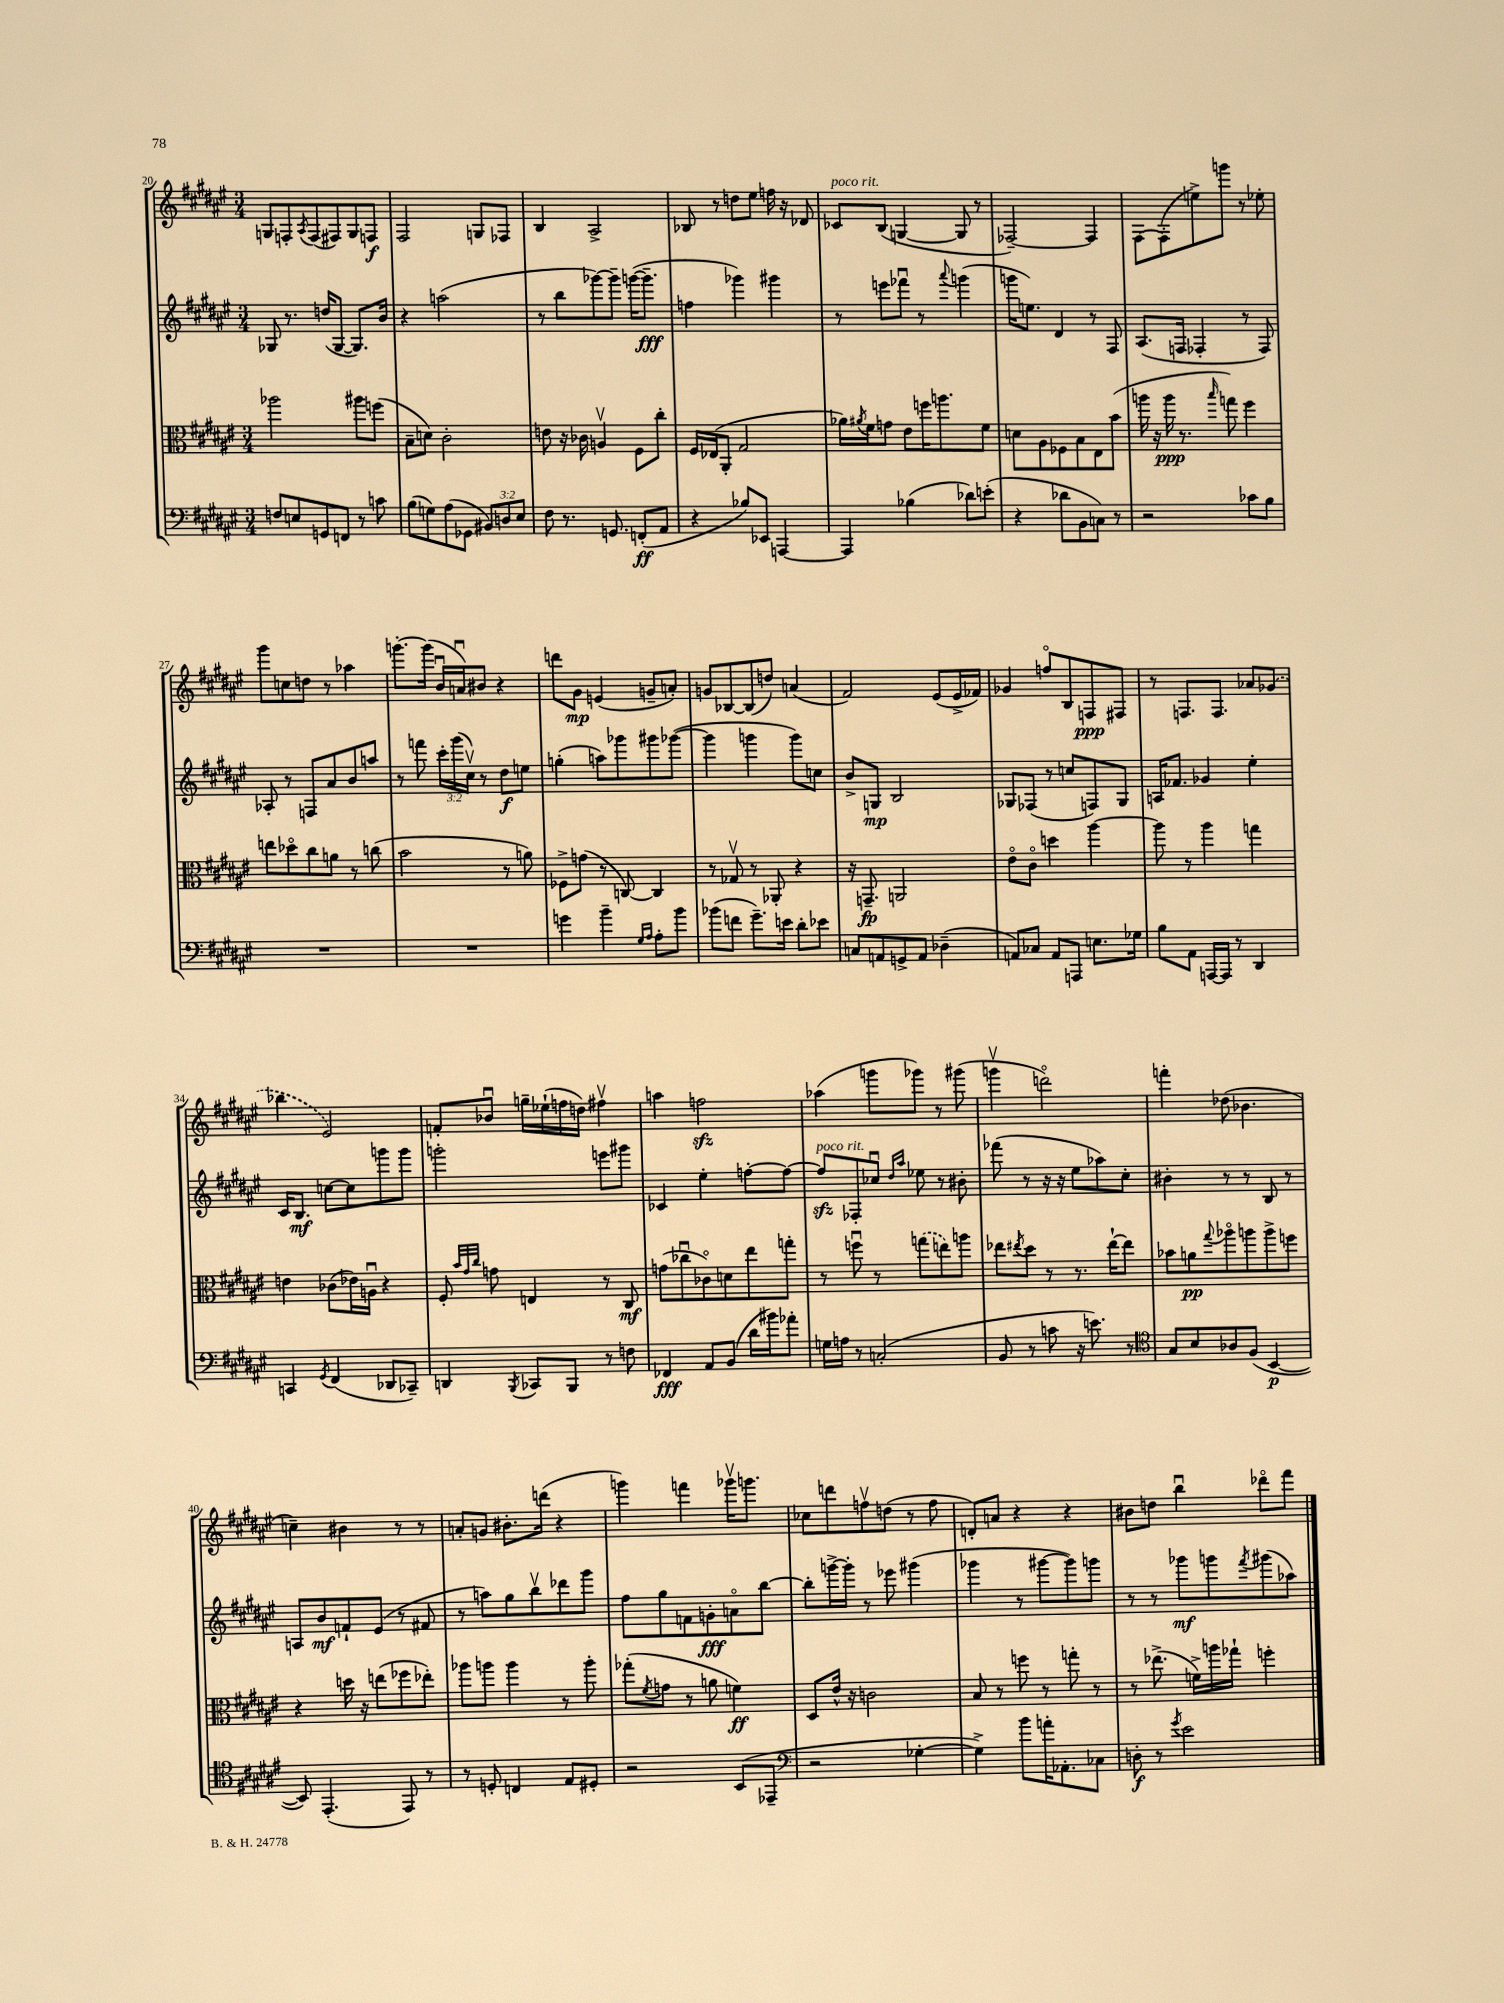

**kern	**kern	**kern	**kern
*staff4	*staff3	*staff2	*staff1
*clefF4	*clefC3	*clefG2	*clefG2
*k[f#c#g#d#a#e#]	*k[f#c#g#d#a#e#]	*k[f#c#g#d#a#e#]	*k[f#c#g#d#a#e#]
*M3/4	*M3/4	*M3/4	*M3/4
8F/L	2aa-\	8G-/	8G/L
8E/	.	8.r	8F'/
.	.	.	8qA#/
8GG/	.	.	(8F/
.	.	(16dd/LK	.
8FF/J	.	[8G-/J	8F#/)
8r	8aa#\L	8.G-/]L)	8G/
8c\	(8ff\J	.	8F/J
.	.	16b/Jk	.
=	=	=	=
(8B\L	8B~\L	4r	2F#/
8G\)	8d\J)	.	.
(8A#\	2c#'\	(2aa\	.
8GG-\J	.	.	.
12BB#/L)	.	.	8G/L
12D/	.	.	.
.	.	.	8F-/J
12E#/J	.	.	.
=	=	=	=
8F#\	8e\	8r	4B/
8.r	16r	8bb\L	.
.	16c-\	.	.
.	4Av/	[8ggg-\)	2A#^/
8.GG/	.	.	.
.	.	8ggg-~\]J	.
(8FF'/L	8F#\L	([16ggg\LK	.
.	.	8.ggg~\]J	.
8AA#/J	8cc#'\J	.	.
=	=	=	=
4r	16F#/LL	4ff\	8B-/
.	(16E-/J	.	.
.	8AA#'/J	.	8r
8B-/L)	2G#/	4ggg-\)	8dd\L
8EE-/J	.	.	8ee#\J
[4AAA/	.	4ggg#\	16ff\
.	.	.	16r
.	.	.	8d-/
=	=	=	=
4AAA/]	16a-\LL)	8r	8c-/L
.	8qa#/	.	.
.	16f#\J	.	.
.	8g\J	8eee\L	(8B/J
(4B-\	8e#\L	8fff-u\J	[4G/
.	16ff\K	8r	.
.	8.aa\	.	.
.	.	8qqaaa#/	.
8d-\L)	.	(4ggg\	8G/]
(8e'\J	8f#\J	.	8r
=	=	=	=
4r	8d\L	16ggg\LK	[2F-~/)
.	.	8.ee\J)	.
.	8A#\	.	.
8d-\L	8F-\	4d#/	.
8BB\	8B\	.	.
8C\J)	8E#\	8r	4F-/]
8r	(8b\J	8F#/	.
=	=	=	=
2r	16aa\	(8.A#/L	[8F#\L
.	16r	.	.
.	16aa\	.	(8F#'\]
.	8.r	16F/Jk	.
.	.	4F-'/	8ee^\)
.	16qqbb/	.	.
.	8gg\)	.	8ggg\J
8c-\L	4ff#\	8r	8r
8B\J	.	8F-/)	8ee-'\
=	=	=	=
2.r	8ee\L	8A-'/	8ggg#\L
.	8dd-o\	8r	8cc\
.	8cc#\	8F/L	8dd\J
.	8a\J	8a#/	8r
.	8r	8b/	4aa-\
.	(8cc\	8aa/J	.
=	=	=	=
2.r	2b\	8r	[8.ggg'\L
.	.	8fff\	.
.	.	.	(16ggg\]Jk
.	.	24ccc#'\LL	16bu/LL
.	.	(24ggg#\	.
.	.	.	16au/J)
.	.	24cc#v\JJ)	.
.	.	8r	8b#/J
.	8r	8dd#\L	4r
.	8a\)	8ee\J	.
=	=	=	=
4g\	8F-^\L	(4gg'\	8ddd\L
.	(8g\J	.	8g#\J
4b~\	8r	8aa\L)	(4e/
.	[8C/)	8ggg-\	.
16qqG#/LL	.	.	.
16qqA#/JJ	.	.	.
8A#'\L	4C/]	8ggg#\	8g~/L
8b\J	.	([8ggg-\J	8a'/J)
=	=	=	=
(8b-\L	8r	4ggg-\]	8g/L
8f\J	8G-v/	.	[8B-/
8.g#~\L)	8r	4ggg\	(8B-/]
.	8AA-'/	.	8dd/J)
16e\Jk	.	.	.
8d#'\L	4r	8ggg\L)	(4a/
8e-\J	.	8cc\J	.
=	=	=	=
8C/L	16r	8b^/L	2f#/)
.	8.GG~/	.	.
8AA/	.	8G/J	.
8GG^/	2AA/	2B/	.
8AA/J	.	.	.
(4D-~\	.	.	(8e#/L
.	.	.	16e#^/L
.	.	.	16f-/JJ)
=	=	=	=
8AA/L)	8e#o\L	8G-/L	4g-/
8C-/J	8c#o\J	(8F-/J	.
8AA/L	4dd\	8r	8ffo/L
8AAA/J	.	8cc/L	8B/
8.E\L	[4aa#\	8F/)	8F/
.	.	8G-/J	8F#/J
16G-\Jk	.	.	.
=	=	=	=
8B\L	8aa#\]	16A/LK	8r
.	.	8.f-/J	.
8AA#\J	8r	.	8.F/L
[16AAA/LL	4aa#\	4g-/	.
16AAA/]JJ	.	.	8.F/J
8r	.	.	.
4DD#/	4gg\	4ee#'\	8a-/L
.	.	.	(8g-/J
=	=	=	=
4CC/	4e\	16c#/LK	4bb-\
.	.	8.B/J	.
8qGG#/	.	.	.
(4FF#/	(8c-\L	[8cc\L	2e#/)
.	16e-\L)	8cc\]	.
.	16Au\JJ	.	.
8DD-/L	4r	8ggg\	.
8CC-~/J)	.	8ggg\J	.
=	=	=	=
4DD/	8F#'/	2ggg'\	8f'/L
.	32qqb/LLL	.	.
.	32qqg#/	.	.
.	32qqcc#/JJJ	.	.
.	8g\	.	8b-u/J
8qBBB/	.	.	.
8CC-/L	4E/	.	16gg~\LL
.	.	.	(16ee-`\
8BBB/J	.	.	16ff\
.	.	.	16dd\JJ)
8r	8r	8eee\L	4ff#v\
8F\	8C#/	8ggg#\J	.
=	=	=	=
4FF-/	(8g\L	4c-/	4aa\
.	8cc-u\	.	.
8AA#/L	8c-o\)	4ee#'\	2ff\
(8BB/J	8d\	.	.
16d#\LL	8ee#\	[8ff'\L	.
16b#\J)	.	.	.
8a-'\J	8gg'\J	8ff\_J	.
=	=	=	=
16G\LL	8r	8ff/]L	(4aa-\
16A\JJ	.	.	.
8r	8ffu\	8F-'/	.
(2C'/	8r	8cc-u/J	8ggg\L
.	.	16qqdd#/LL	.
.	.	16qqaa#/JJ	.
.	(8gg\L	8ee-\	8ggg-\J)
.	8ee\)	8r	8r
.	8aa\J	8b#'\	(8ggg#\
=	=	=	=
8BB/	8ee-\L	(8fff-\	4gggv\
.	8qee#/	.	.
8r	8dd#\J	8r	.
8c\	8r	16r	2dddo\)
.	.	16r	.
16r	8.r	8ee#\L	.
8.e\)	.	.	.
.	.	8aa-\)	.
.	[16ee#`\LK	.	.
8r	8ee#\]J	8cc#'\J	.
=	=	=	=
*clefC4	*	*	*
8G#/L	8b-\L	4b#'\	4fff'\
8B/	8a\	.	.
.	8qqgg#/	.	.
8A-/	8aa-o\	8r	(8dd-\
(8F#/J	8aa\	8r	4.b-\
[4BB/	8aa^\	8B/	.
.	8ff\J	8r	.
=	=	=	=
8BB/])	4r	8A/L	4cc~\)
(4.EE#'/	.	8b/	.
.	16dd\	8f`/	4b#\
.	16r	.	.
.	(8ee\L	(8e#/J	.
8EE#/)	8ff-\	8r	8r
8r	8ee-'\J)	8f#/	8r
=	=	=	=
8r	8aa-\L	8r	8a'/L
8D'/	8aa\J	8aa\L)	8g/J
4C/	4aa\	8gg#\	8.b#'\L
.	.	8bbv\	.
.	.	.	(16ddd\Jk
8E#/L	8r	8ddd-\	4r
8D#'/J	8aa'\	8ggg#\J	.
=	=	=	=
2r	(8gg-'\L	8ff#\L	4ggg\)
.	8qf#/	.	.
.	8g\J	8gg#\	.
.	8r	8f\	4fff\
.	8a\	8g'\	.
(8BB/L	4f\)	8ao\	16ggg-v\LK
.	.	.	8.ggg\J
8EE-~/J	.	[8bb\J	.
=	=	=	=
*clefF4	*	*	*
2r	8D#/L	8bb'\]L	8cc-\L
.	16e#^^/Jk	[16ggg^\L	8ddd\
.	16r	16ggg'\]JJ	.
.	2c\	8r	8ffv\
.	.	8eee-\	(8dd\J
[4G-'\	.	(4ggg#\	8r
.	.	.	8ff\
=	=	=	=
4G-^\])	8B/	4ggg-\	8d'/L)
.	8r	.	8a/J
8b\L	8ff\	8r	4r
16a'\K	8r	[8ggg#\L	.
8.AA-'\	.	.	.
.	8gg'\	8ggg#\])	4r
8C-\J	8r	8ggg\J	.
=	=	=	=
8D'\	8r	8r	8b#\L
8r	(8.ee-^\	8r	8dd\J
8qg#/	.	.	.
2e#\	.	8ggg-\L	4bbu\
.	16f^\LL)	.	.
.	16aa\	8ggg\	.
.	16gg-`\JJ	.	.
.	.	8qfff#/	.
.	4ff'\	(8ggg#\	8ddd-o\L
.	.	8aa-\J)	8fff#\J
==	==	==	==
*-	*-	*-	*-
